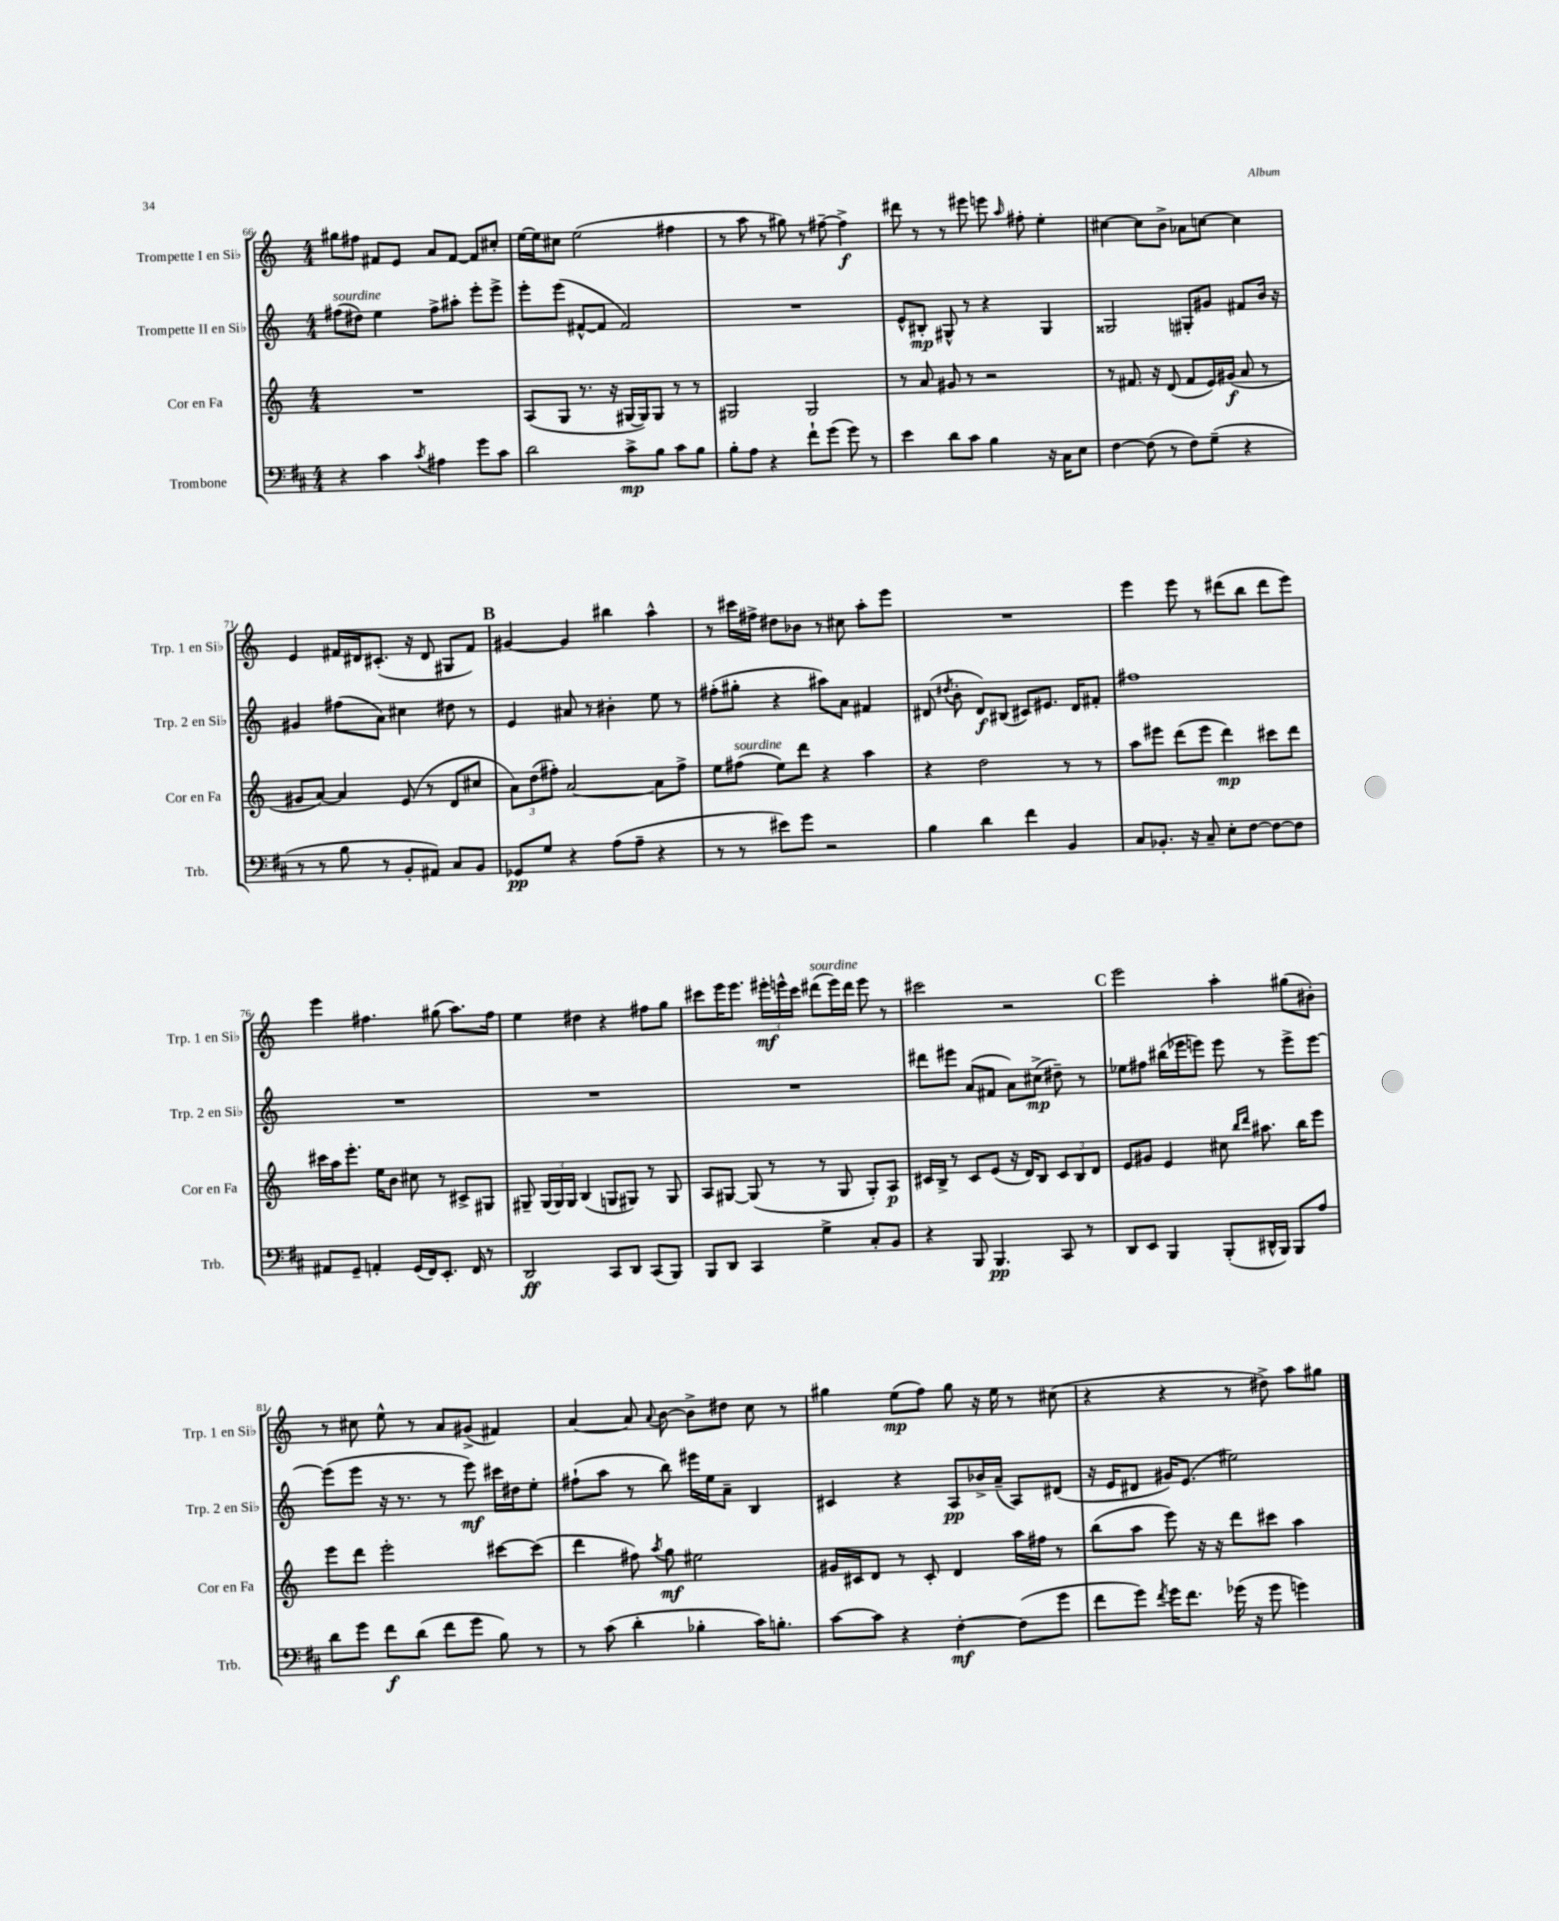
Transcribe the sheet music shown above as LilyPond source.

<<
\new StaffGroup <<
\new Staff = "s0" \with { instrumentName = "Trompette I en Sib" shortInstrumentName = "Trp. 1 en Sib" } {
    \clef treble \key c \major \numericTimeSignature \time 4/4
    \autoBeamOff gis''8[ fis''8] fis'8[ e'8] a'8[ fis'8]~ fis'8[ cis''8]-. |
    e''16[~ e''16 cis''8] e''2( fis''4 |
    r8 a''8 r8 gis''8) r8 fis''8~-- fis''4->\f |
    dis'''8 r8 r8 eis'''8 e'''8 \grace { a''16 } fis''8-. e''4-. |
    cis''4~ cis''8[ b'8]-> aes'8[ c''8]~ c''4 |
    e'4 fis'16[ dis'16 cis'8.]-.( r16 dis'8 gis8[ fis'8]) |
    \mark \markup { \bold "B" } gis'4~ gis'4 bis''4 a''4-^ |
    r8 cis'''16[ fis''16]-> dis''8[ bes'8] r8 cis''8 a''8[-. e'''8] |
    R1 |
    e'''4 e'''8 r8 dis'''8[( b''8] dis'''8[ e'''8]) |
    e'''4 fis''4. gis''8( a''8.[) fis''16] |
    e''4 dis''4 r4 fis''8[ g''8] |
    cis'''8[ e'''16 e'''8.] \tuplet 3/2 { eis'''16[-.\mf e'''16-^ cis'''16] } dis'''8[^\markup { \italic "sourdine" }( e'''16) dis'''16] e'''8 r8 |
    cis'''2 r2 |
    \mark \markup { \bold "C" } e'''2 a''4-. gis''8[( bis'8]-.) |
    r8 cis''8 e''8-^ r8 a'8[ gis'8]->( fis'4) |
    a'4~ a'8 \appoggiatura { a'8 } b'8~ b'8[-> dis''8] c''8 r8 |
    gis''4 e''8[\mp( f''8]) gis''8 r16 e''16 r8 cis''8( |
    r4 r4 r8 dis''8->) a''8[ gis''8] \bar "|." |
}
\new Staff = "s1" \with { instrumentName = "Trompette II en Sib" shortInstrumentName = "Trp. 2 en Sib" } {
    \clef treble \key c \major \numericTimeSignature \time 4/4
    \autoBeamOff fis''8[^\markup { \italic "sourdine" }( dis''8]) e''4 fis''8[-> ais''8]-. e'''8[-. e'''8]-> |
    e'''8[-. e'''8]( fis'8[~-^ fis'8] fis'2) |
    R1 |
    e'8[-^ bis8]-.\mp gis8-^ r8 r4 gis4 |
    gisis2 gis8[-. gis'8] fis'8[ b'16] r16 |
    gis'4 fis''8[( a'8]) cis''4 dis''8 r8 |
    \mark \markup { \bold "B" } e'4 ais'8 r8 bis'4-. e''8 r8 |
    fis''8[-.( gis''8]-. r4 ais''8[) a'8] fis'4 |
    dis'8( \acciaccatura { dis''8 } b'8-. dis'8[\f) bis8]( cis'8[) eis'8.] dis'16[ fis'8]-. |
    fis''1 |
    R1 |
    R1 |
    R1 |
    dis'''8[ eis'''8] a'8[( fis'8] a'8[) cis''8]->\mp( dis''8--) r8 |
    \mark \markup { \bold "C" } ees''8[ fis''8] bis''16[( ees'''16 e'''8]) e'''8 r8 e'''8[-> e'''8]~ |
    e'''8[( e'''8] r16 r8. r8 e'''8\mf) cis'''16[ dis''16 e''8]-. |
    fis''8[-!( a''8] r8 b''8) eis'''16[ e''16 a'8]-- b4 |
    cis'4 r4 a8[\pp bes'16-> a'16]--( a8[) dis'8]( |
    r16 e'16[ dis'8] gis'16[) e'8.]( eis''2) \bar "|." |
}
\new Staff = "s2" \with { instrumentName = "Cor en Fa" shortInstrumentName = "Cor en Fa" } {
    \clef treble \key c \major \numericTimeSignature \time 4/4
    \autoBeamOff R1 |
    a8[( g8] r8. r16 gis16[~ gis16) gis8] r8 r8 |
    gis2 gis2 |
    r8 a'8 gis'8 r8 r2 |
    r8 fis'8. r16 d'8( fis'8[ e'16) gis'16]\f( a'8 r8 |
    gis'8[ a'8]~) a'4 e'8( r8 d'8[ cis''8] |
    \mark \markup { \bold "B" } \tuplet 3/2 { a'8[) d''8( fis''8]-.) } a'2~ a'8[ fis''8]-> |
    e''8[ fis''8]^\markup { \italic "sourdine" }( e''8[) d'''8] r4 a''4 |
    r4 d''2 r8 r8 |
    a''8[ eis'''8] d'''8[( eis'''8] d'''4\mp) cis'''8[ d'''8] |
    cis'''16[ a''16 e'''8.]-. e''16[ b'8] cis''8 r8 cis'8[-> gis8] |
    gis8-- \tuplet 3/2 { gis16[( gis16) gis16] } b4( g8[ gis8]) r8 gis8 |
    a8[ gis8]~ gis8( r8 r8 gis8 gis8[-.) a8]\p |
    cis'16[ b16]-> r8 cis'8[ e'8]( r16 d'16[) b8] \tuplet 3/2 { cis'8[ b8 d'8] } |
    \mark \markup { \bold "C" } e'8[ gis'8] e'4 cis''8 \grace { b''16[ d'''16] } ais''8. b''16[ e'''8] |
    e'''8[ d'''8] e'''2-. cis'''8[~ cis'''8]( |
    d'''4 fis''8) \acciaccatura { a''8 } g''8\mf eis''2 |
    gis'16[ cis'16 d'8] r8 cis'8-. d'4 a''16[ fis''16] r8 |
    b''8[( a''8] e'''8) r16 r16 d'''8[ cis'''8] a''4 \bar "|." |
}
\new Staff = "s3" \with { instrumentName = "Trombone" shortInstrumentName = "Trb." } {
    \clef bass \key d \major \numericTimeSignature \time 4/4
    \autoBeamOff r4 cis'4 \acciaccatura { cis'8 } ais4 g'8[ cis'8] |
    d'2 cis'8[->\mp b8] cis'8[ b8] |
    b8[-. a8] r4 fis'8[-! g'8]( g'8) r8 |
    e'4 d'8[ cis'8] b4 r16 cis16[ e8] |
    fis4~ fis8( r8 fis8[) g8]--( r4 |
    r8 r8 b8 r8 b,8[-. ais,8]) cis8[ b,8] |
    \mark \markup { \bold "B" } ges,8[\pp g8] r4 a8[( a8]-- r4 |
    r8 r8 eis'8[) g'8] r2 |
    b4 d'4 fis'4 b,4 |
    cis8[ bes,8.]-. r16 cis8-- e8[-. fis8]~ fis8[~ fis8] |
    ais,8[ g,8]-- a,4-. g,16[( fis,16) e,8.]-. fis,16 r8 |
    d,2\ff cis,8[ d,8] cis,8[( b,,8]) |
    b,,8[ d,8] cis,4 g4-> cis8[-. b,8] |
    r4 b,,8 b,,4.\pp cis,8 r8 |
    \mark \markup { \bold "C" } d,8[ e,8] b,,4 b,,8[-.( dis,16-^ b,,16]) b,,8[ a8] |
    d'8[ g'8] fis'8[\f d'8]( fis'8[ g'8] b8) r8 |
    r8 cis'8( d'4-. bes4-. cis'16[) b8.]-. |
    cis'8[~ cis'8] r4 fis4~-.\mf fis8[( g'8] |
    fis'8[ g'8]) \acciaccatura { fis'8 } g'16[ fis'8.] ges'16( r16 ges'8 g'4) \bar "|." |
}
>>
>>
\layout { \context { \Score currentBarNumber = #66 } }
